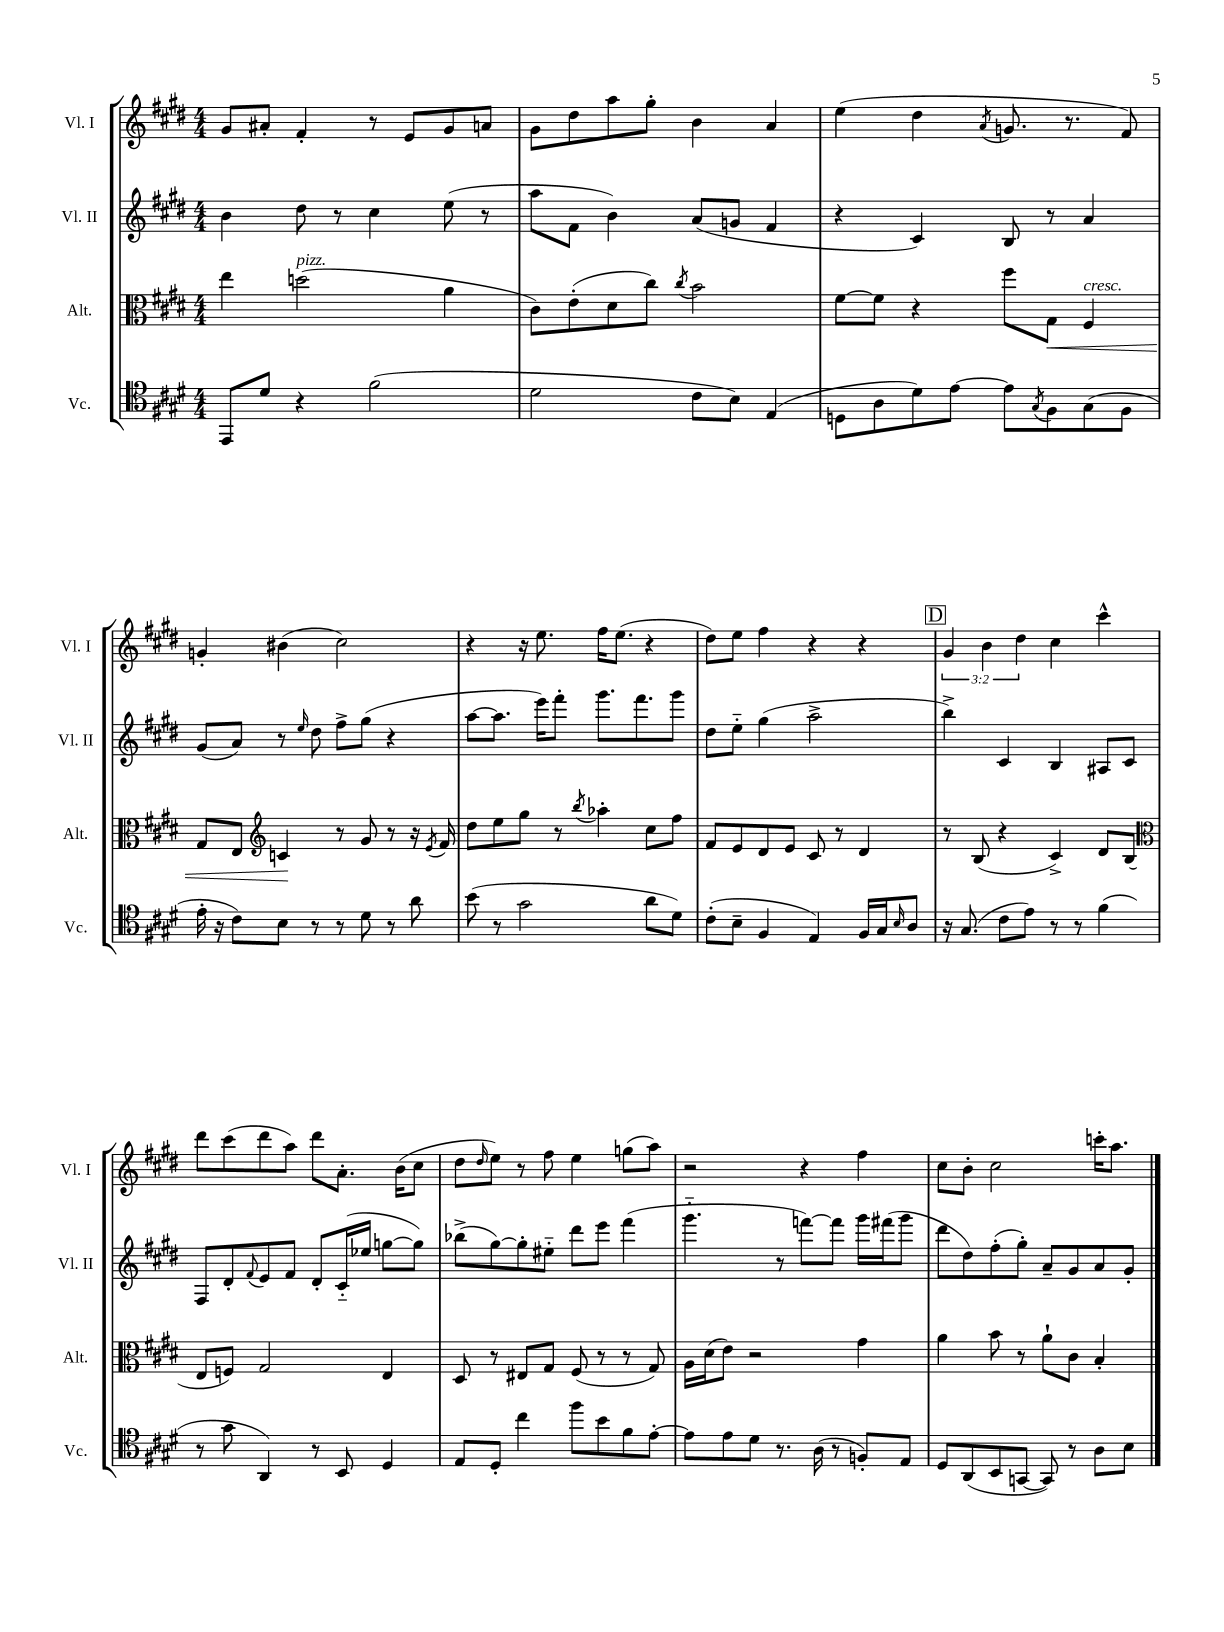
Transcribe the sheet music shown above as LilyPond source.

<<
\new StaffGroup <<
\new Staff = "s0" \with { instrumentName = "Vl. I" shortInstrumentName = "Vl. I" } {
    \clef treble \key e \major \numericTimeSignature \time 4/4 \override Staff.TupletNumber.text = #tuplet-number::calc-fraction-text
    gis'8 ais'8-. fis'4-. r8 e'8 gis'8 a'8 |
    gis'8 dis''8 a''8 gis''8-. b'4 a'4 |
    e''4( dis''4 \acciaccatura { a'8 } g'8. r8. fis'8) |
    g'4-. bis'4( cis''2) |
    r4 r16 e''8. fis''16 e''8.( r4 |
    dis''8) e''8 fis''4 r4 r4 |
    \mark \markup { \box "D" } \tuplet 3/2 { gis'4 b'4 dis''4 } cis''4 cis'''4-^ |
    dis'''8 cis'''8( dis'''8 a''8) dis'''8 a'8.-. b'16( cis''8 |
    dis''8 \grace { dis''16 } e''8) r8 fis''8 e''4 g''8( a''8) |
    r2 r4 fis''4 |
    cis''8 b'8-. cis''2 c'''16-. a''8. \bar "|." |
}
\new Staff = "s1" \with { instrumentName = "Vl. II" shortInstrumentName = "Vl. II" } {
    \clef treble \key e \major \numericTimeSignature \time 4/4
    b'4 dis''8 r8 cis''4 e''8( r8 |
    a''8 fis'8 b'4) a'8( g'8 fis'4 |
    r4 cis'4) b8 r8 a'4 |
    gis'8( a'8) r8 \grace { e''16 } dis''8 fis''8-> gis''8( r4 |
    a''8~ a''8. e'''16) fis'''8-. gis'''8. fis'''8. gis'''8 |
    dis''8 e''8-_ gis''4( a''2-> |
    \mark \markup { \box "D" } b''4->) cis'4 b4 ais8 cis'8 |
    fis8 dis'8-. \appoggiatura { fis'8 } e'8 fis'8 dis'8-. cis'16-_( ees''16 g''8~ g''8) |
    bes''8->( gis''8~) gis''8-. eis''8-_ dis'''8 e'''8 fis'''4( |
    gis'''4.-_ r8 f'''8~) f'''8 gis'''16 fis'''16( gis'''8 |
    dis'''8 dis''8) fis''8-.( gis''8-.) a'8-- gis'8 a'8 gis'8-. \bar "|." |
}
\new Staff = "s2" \with { instrumentName = "Alt." shortInstrumentName = "Alt." } {
    \clef alto \key e \major \numericTimeSignature \time 4/4
    e''4 d''2^\markup { \italic "pizz." }( a'4 |
    cis'8) e'8-.( dis'8 cis''8) \acciaccatura { cis''8 } b'2 |
    fis'8~ fis'8 r4 fis''8 gis8\< fis4^\markup { \italic "cresc." } |
    gis8 e8 \clef treble c'4\! r8 gis'8 r8 r16 \acciaccatura { e'8 } fis'16 |
    dis''8 e''8 gis''8 r8 \acciaccatura { b''8 } aes''4-. cis''8 fis''8 |
    fis'8 e'8 dis'8 e'8 cis'8 r8 dis'4 |
    \mark \markup { \box "D" } r8 b8( r4 cis'4->) dis'8 b8( |
    \clef alto e8 f8) gis2 e4 |
    dis8 r8 eis8 gis8 fis8( r8 r8 gis8) |
    a16 dis'16( e'8) r2 gis'4 |
    a'4 b'8 r8 a'8-! cis'8 b4-. \bar "|." |
}
\new Staff = "s3" \with { instrumentName = "Vc." shortInstrumentName = "Vc." } {
    \clef tenor \key e \major \numericTimeSignature \time 4/4
    e,8 dis'8 r4 fis'2( |
    dis'2 cis'8 b8) e4( |
    d8 a8 dis'8) e'8~ e'8 \acciaccatura { gis8 } fis8 gis8( fis8 |
    e'16-. r16 cis'8) b8 r8 r8 dis'8 r8 a'8 |
    b'8( r8 gis'2 a'8 dis'8) |
    cis'8-.( b8-- fis4 e4) fis16 gis16 \grace { b16 } a8 |
    \mark \markup { \box "D" } r16 gis8.( cis'8 e'8) r8 r8 fis'4( |
    r8 gis'8 a,4) r8 b,8 dis4 |
    e8 dis8-. cis''4 fis''8 b'8 fis'8 e'8~-. |
    e'8 e'8 dis'8 r8. a16( r8 f8-.) e8 |
    dis8 a,8( b,8 g,8~ g,8) r8 a8 b8 \bar "|." |
}
>>
>>
\layout { \context { \Score \remove "Bar_number_engraver" } }
